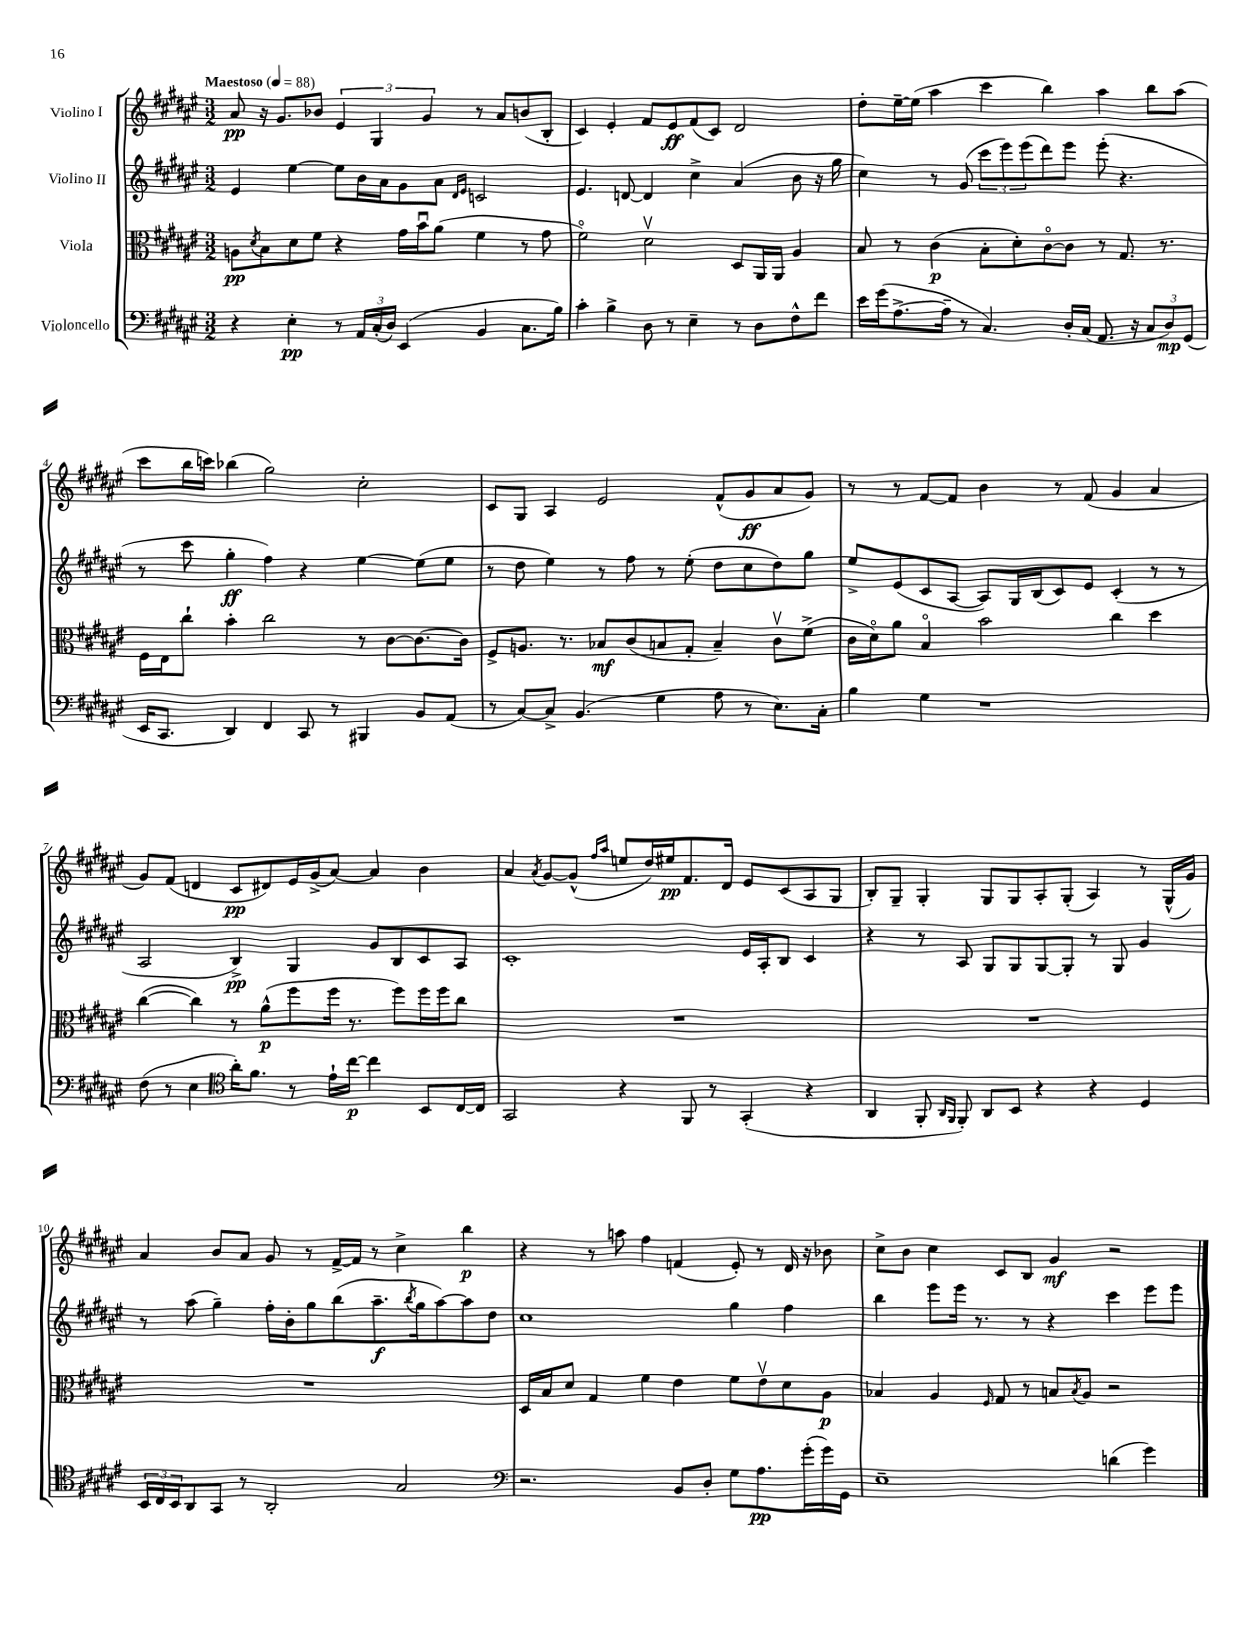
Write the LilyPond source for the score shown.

<<
\new StaffGroup <<
\new Staff = "s0" \with { instrumentName = "Violino I" } {
    \clef treble \key fis \major \numericTimeSignature \time 3/2 \tempo "Maestoso" 4 = 88
    ais'8\pp r16 gis'8. bes'8 \tuplet 3/2 { eis'4 gis4 gis'4 } r8 ais'8 b'8( b8-. |
    cis'4) eis'4-. fis'8 eis'8\ff fis'8( cis'8) dis'2 |
    dis''8-. eis''16~-- eis''16( ais''4 cis'''4 b''4) ais''4 b''8 ais''8( |
    cis'''8 b''16 c'''16) bes''4( gis''2) cis''2-. |
    cis'8 gis8 ais4 eis'2 fis'8-^( gis'8\ff ais'8 gis'8) |
    r8 r8 fis'8~ fis'8 b'4 r8 fis'8( gis'4 ais'4 |
    gis'8) fis'8( d'4 cis'8\pp dis'8) eis'16 gis'16->( ais'8~) ais'4 b'4 |
    ais'4 \acciaccatura { ais'8 } gis'8~ gis'8-^( \grace { fis''16 ais''16 } e''8 dis''16) eis''16\pp fis'8. dis'16 eis'8 cis'8( ais8 gis8 |
    b8-.) gis8-- gis4-. gis8 gis8 ais8-. gis8-.( ais4) r8 gis16-^( gis'16) |
    ais'4 b'8 ais'8 gis'8 r8 fis'16~-> fis'16 r8 cis''4-> b''4\p |
    r4 r8 a''8 fis''4 f'4( eis'8-.) r8 dis'16 r16 bes'8 |
    cis''8-> b'8 cis''4 cis'8 b8 gis'4\mf r2 \bar "|." |
}
\new Staff = "s1" \with { instrumentName = "Violino II" } {
    \clef treble \key fis \major \numericTimeSignature \time 3/2
    eis'4 eis''4~ eis''8 b'16 ais'16 gis'8 ais'8 \grace { dis'16 eis'16 } c'2 |
    eis'4. d'8~ d'4 cis''4-> ais'4( b'8 r16 gis''16 |
    cis''4) r8 gis'8( \tuplet 3/2 { cis'''8 eis'''8) eis'''8( } dis'''8) eis'''8 eis'''8-.( r4. |
    r8 cis'''8 gis''4-.\ff fis''4) r4 eis''4~ eis''8( eis''8 |
    r8 dis''8 eis''4) r8 fis''8 r8 eis''8-.( dis''8 cis''8 dis''8) gis''8 |
    eis''8-> eis'8( cis'8 ais8~ ais8) gis16 b16( cis'8) eis'8 cis'4-.( r8 r8 |
    ais2 b4->\pp) gis4 gis'8 b8 cis'8 ais8 |
    cis'1-. eis'16 ais16-. b8 cis'4 |
    r4 r8 ais8 gis8 gis8 gis8~ gis8-. r8 gis8 gis'4 |
    r8 ais''8( gis''4--) fis''16-. b'16-. gis''8 b''8( ais''8.--\f \acciaccatura { b''8 } gis''16 ais''8~) ais''8 dis''8 |
    cis''1 gis''4 fis''4 |
    b''4 eis'''8 eis'''16 r8. r8 r4 cis'''4 eis'''8 eis'''8 \bar "|." |
}
\new Staff = "s2" \with { instrumentName = "Viola" } {
    \clef alto \key fis \major \numericTimeSignature \time 3/2
    a8\pp \acciaccatura { dis'8 } b8 dis'8 fis'8 r4 gis'16 b'16\downbow ais'8( fis'4 r8 gis'8 |
    fis'2\flageolet) dis'2\upbow dis8 ais,16 ais,16 ais4 |
    b8 r8 cis'4\p( b8-. dis'8-.) cis'8~\flageolet cis'8 r8 gis8. r8. |
    fis16 eis16 cis''8-! b'4-. cis''2 r8 cis'8~ cis'8.~ cis'16 |
    fis8-> a8. r8. bes8\mf cis'8( b8 gis8-. b4--) cis'8\upbow fis'8->( |
    cis'16 dis'16\flageolet) ais'8 b4\flageolet b'2 cis''4 dis''4 |
    cis''4~( cis''4) r8 ais'8-^\p( fis''8 fis''16 r8. fis''8) fis''16 fis''16 cis''8 |
    R1. |
    R1. |
    R1. |
    dis16 b16 dis'8 gis4 fis'4 eis'4 fis'8 eis'8\upbow dis'8 ais8\p |
    bes4 ais4 \grace { fis16 } gis8 r8 b8 \acciaccatura { b8 } ais8 r2 \bar "|." |
}
\new Staff = "s3" \with { instrumentName = "Violoncello" } {
    \clef bass \key fis \major \numericTimeSignature \time 3/2
    r4 eis4-.\pp r8 \tuplet 3/2 { ais,16 cis16-.( dis16) } eis,4( b,4 cis8. b16) |
    cis'4-. b4-> dis8 r8 eis4-- r8 dis8 fis8-^ fis'8 |
    eis'16 gis'16( ais8.~-> ais16-- r8 cis4.) dis16-. cis16( ais,8. r16 \tuplet 3/2 { cis8 dis8\mp) gis,8( } |
    eis,16 cis,8. dis,4) fis,4 cis,8 r8 bis,,4 b,8 ais,8( |
    r8 cis8~) cis8-> b,4.( gis4 ais8 r8 eis8.) cis16-. |
    b4 gis4 r1 |
    fis8( r8 eis4 \clef tenor ais'16-.) fis'8. r8 eis'16-! cis''16~\p cis''4 b,8 cis16~ cis16 |
    gis,2 r4 fis,8 r8 gis,4-.( r4 |
    ais,4 fis,8-. \grace { ais,16 fis,16 } fis,8-.) ais,8 b,8 r4 r4 dis4 |
    \tuplet 3/2 { b,16 cis16 b,16 } ais,8 gis,8 r8 ais,2-. gis2 |
    \clef bass r2. b,8 dis8-. gis8 ais8.\pp gis'16-.( gis'16) gis,16 |
    eis1-- d'4( gis'4) \bar "|." |
}
>>
>>
